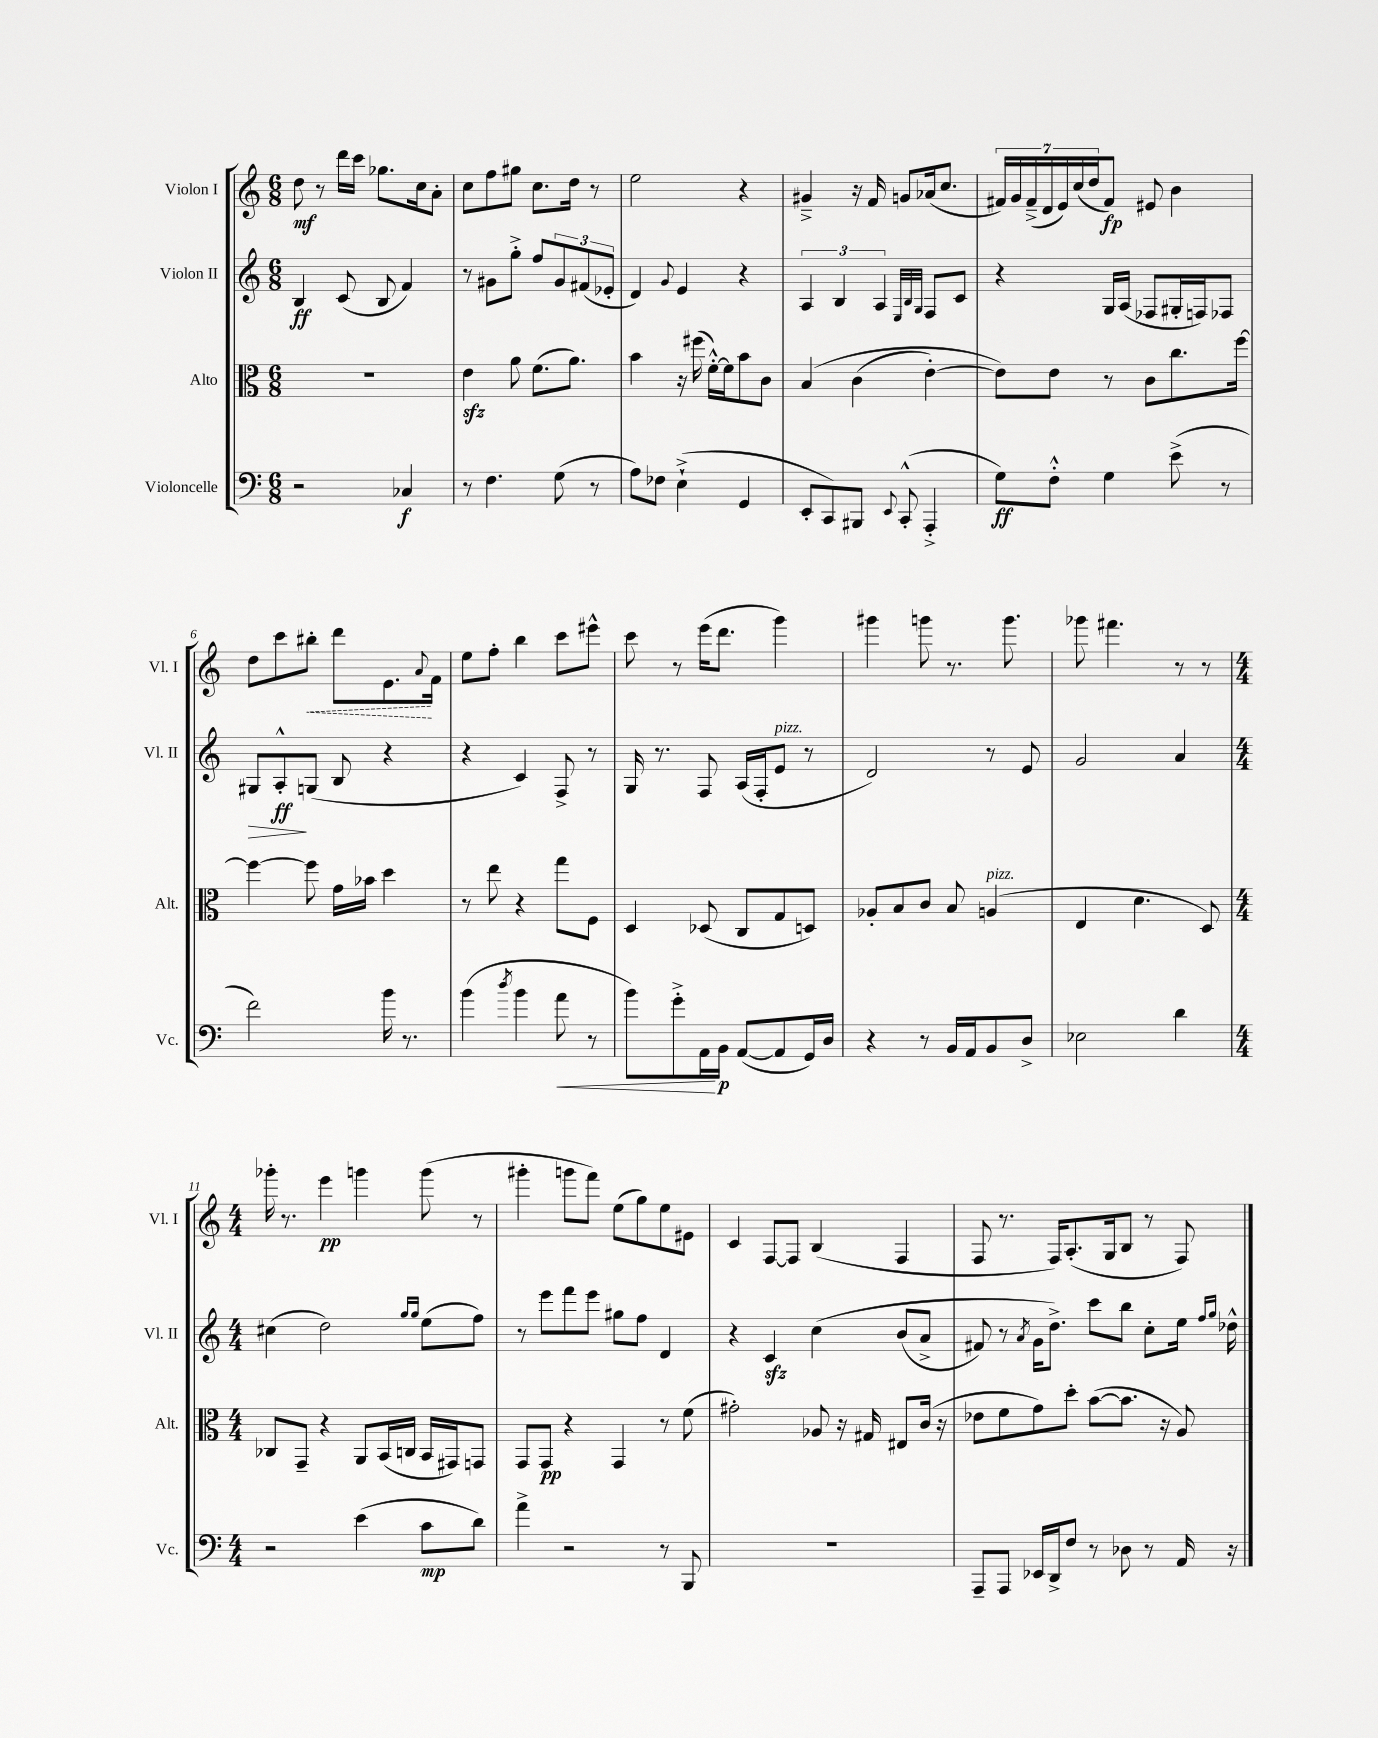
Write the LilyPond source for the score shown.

<<
\new StaffGroup <<
\new Staff = "s0" \with { instrumentName = "Violon I" shortInstrumentName = "Vl. I" } {
    \clef treble \key c \major \numericTimeSignature \time 6/8
    d''8\mf r8 d'''16 c'''16 ges''8. c''16 a'8-. |
    c''8 f''8 gis''8 c''8. d''16 r8 |
    e''2 r4 |
    gis'4---> r16 f'16 g'8 aes'16( c''8. |
    \tuplet 7/4 { fis'16) g'16 fis'16--->( d'16 e'16) c''16( d''16 } fis'8\fp) eis'8 b'4 |
    d''8 c'''8 \once \override Hairpin.style = #'dashed-line bis''8-.\< d'''8 e'8.\! \appoggiatura { a'8 } f'16 |
    e''8 f''8-. b''4 c'''8 eis'''8-^ |
    c'''8 r8 e'''16( d'''8. g'''4) |
    gis'''4 g'''8 r8. g'''8. |
    ges'''8 fis'''4. r8 r8 |
    \numericTimeSignature \time 4/4 ges'''16-. r8. e'''4\pp g'''4 g'''8( r8 |
    gis'''4-. g'''8 f'''8) e''8( g''8) e''8 eis'8 |
    c'4 f8~ f8 b4( f4 |
    f8 r8. f16) a8.-.( g16 b8 r8 f8) \bar "|." |
}
\new Staff = "s1" \with { instrumentName = "Violon II" shortInstrumentName = "Vl. II" } {
    \clef treble \key c \major \numericTimeSignature \time 6/8
    b4\ff c'8( b8 f'4) |
    r8 gis'8 g''8-.-> f''8 \tuplet 3/2 { gis'8 fis'8( ees'8-. } |
    d'4) \appoggiatura { g'8 } e'4 r4 |
    \tuplet 3/2 { a4 b4 a4 } \grace { e32 b32 g32 } f8 c'8 |
    r4 g16 a16( fes8 gis16-. f16) fes8 |
    gis8\> a8-.-^\ff\! g8( b8 r4 |
    r4 c'4) f8-> r8 |
    g16 r8. f8 a16( f16-. e'8^\markup { \italic "pizz." } r8 |
    d'2) r8 e'8 |
    g'2 a'4 |
    \numericTimeSignature \time 4/4 cis''4( d''2) \grace { g''16 g''16 } e''8( f''8) |
    r8 e'''8 f'''8 e'''8 gis''8 f''8 d'4 |
    r4 c'4\sfz c''4\( b'8( a'8-> |
    fis'8) r8 \acciaccatura { a'8 } g'16 d''8.->\) c'''8 b''8 c''8-. e''16 \grace { f''16 g''16 } des''16-^ \bar "|." |
}
\new Staff = "s2" \with { instrumentName = "Alto" shortInstrumentName = "Alt." } {
    \clef alto \key c \major \numericTimeSignature \time 6/8
    R2. |
    e'4\sfz a'8 f'8.( a'8.) |
    b'4 r16 fis''16( f'16~-.-^) f'16 b'8 c'8 |
    b4\( c'4( e'4~-.) |
    e'8\) e'8 r8 c'8 c''8. f''16~ |
    f''4~ f''8 g'16 bes'16 d''4 |
    r8 e''8 r4 g''8 f8 |
    d4 des8( c8 g8 d8) |
    aes8-. b8 c'8 b8 a4^\markup { \italic "pizz." }( |
    e4 d'4. d8) |
    \numericTimeSignature \time 4/4 ces8 g,8-- r4 a,8 b,16( c16 b,16 gis,16) g,8 |
    g,8 g,8\pp r4 g,4 r8 f'8( |
    gis'2-.) aes8 r16 gis16 eis8 c'16( r16 |
    ees'8 f'8 g'8) d''8-. b'8~( b'8. r16 a8) \bar "|." |
}
\new Staff = "s3" \with { instrumentName = "Violoncelle" shortInstrumentName = "Vc." } {
    \clef bass \key c \major \numericTimeSignature \time 6/8
    r2 ces4\f |
    r8 f4. g8( r8 |
    a8) fes8 e4-!->( g,4 |
    e,8-. c,8) bis,,8 \appoggiatura { e,8 } c,8-.-^( a,,4-.-> |
    g8\ff) f8-.-^ g4 e'8->( r8 |
    f'2) b'16 r8. |
    b'4( \acciaccatura { d''8 } b'4 a'8\< r8 |
    b'8) g'8-.-> a,16\! b,16\p a,8~( a,8 g,16) d16 |
    r4 r8 b,16 a,16 b,8 d8-> |
    ees2 d'4 |
    \numericTimeSignature \time 4/4 r2 e'4( c'8\mp d'8) |
    a'4-> r2 r8 b,,8 |
    R1 |
    a,,8-- a,,8 ees,16 d,16-> f8 r8 des8 r8 a,16 r16 \bar "|." |
}
>>
>>
